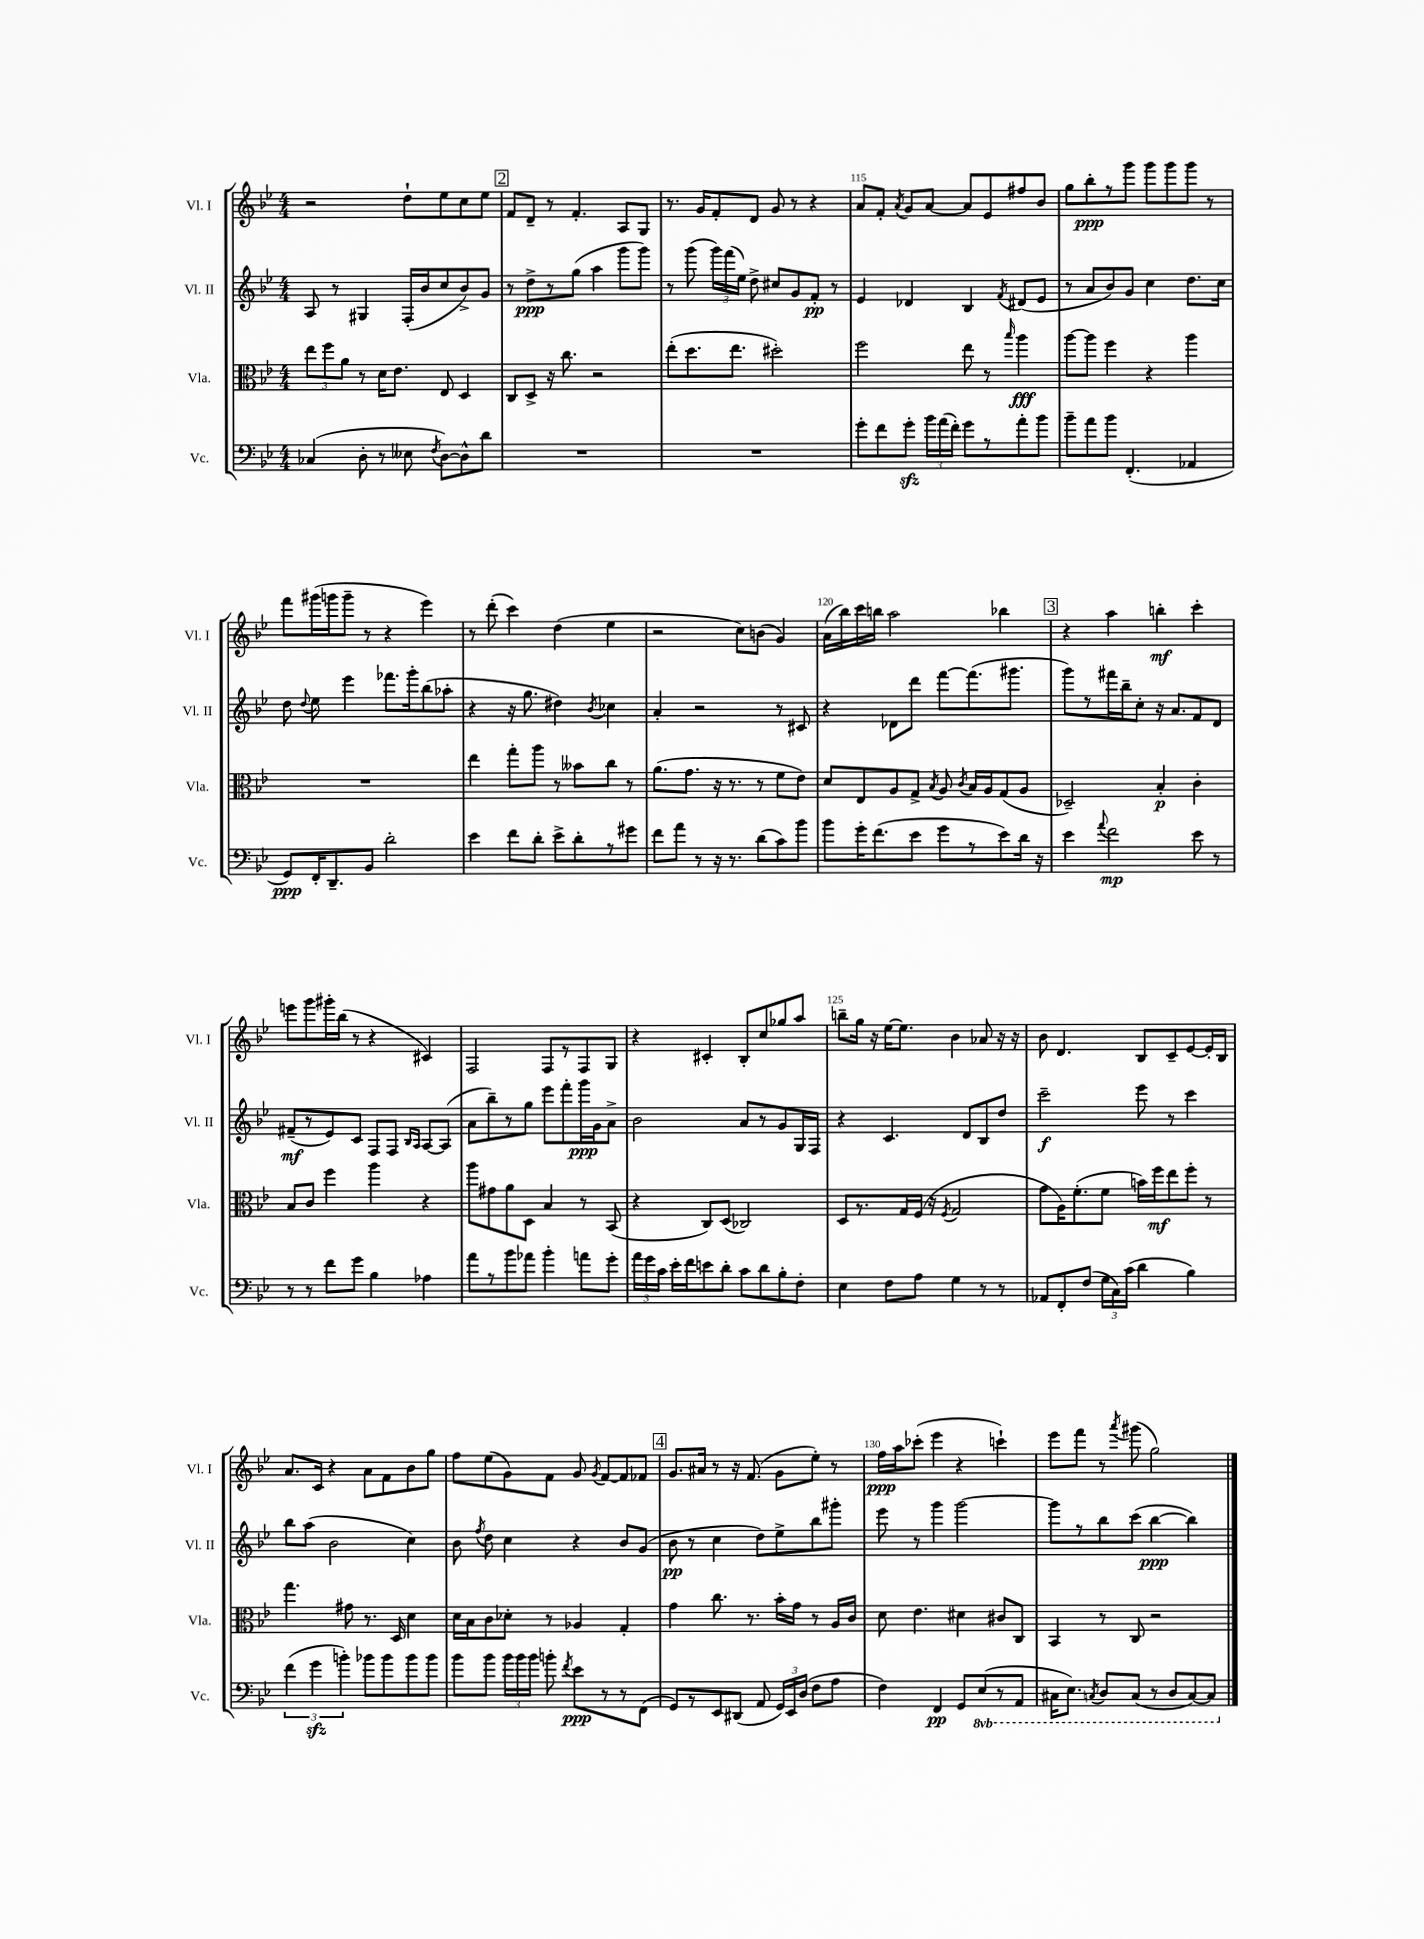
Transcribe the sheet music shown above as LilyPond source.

<<
\new StaffGroup <<
\new Staff = "s0" \with { instrumentName = "Vl. I" shortInstrumentName = "Vl. I" } {
    \clef treble \key bes \major \numericTimeSignature \time 4/4
    \autoBeamOff r2 d''8[-! ees''8 c''8 ees''8] |
    \mark \markup { \box "2" } f'8[ d'8]-- r8 f'4.-. a8[ g8] |
    r8. g'16[ f'8-. d'8] g'8 r8 r4 |
    a'8[ f'8]-. \acciaccatura { a'8 } g'8[ a'8]~ a'8[ ees'8 fis''8 bes'8] |
    g''8[ bes''8-.\ppp r8 g'''8] g'''8[ g'''8 g'''8] r8 |
    f'''8[ gis'''16( g'''16 g'''8]-- r8 r4 ees'''4) |
    r8 d'''8-.( c'''4) d''4( ees''4 |
    r2 c''8[) b'8]( g'4) |
    a'16[( bes''16) c'''16 b''16] a''2 bes''4 |
    \mark \markup { \box "3" } r4 a''4 b''4-.\mf c'''4-. |
    e'''8[ g'''8 gis'''16-. bes''16]( r8 r4 cis'4) |
    f2 f8[ r8 f8 g8] |
    r4 cis'4-. bes8[-. c''8 ges''8 a''8] |
    b''8[-- g''16] r16 ees''16[~ ees''8.] bes'4 aes'8 r16 r16 |
    bes'8 d'4. bes8[ c'8-- ees'8~ ees'16-. bes16] |
    a'8.[ c'16] r4 a'8[ f'8 bes'8 g''8] |
    f''8[ ees''8( g'8) f'8] g'8 \acciaccatura { g'8 } f'8[~ f'8 fes'8] |
    \mark \markup { \box "4" } g'8.[ ais'16] r8 r16 f'8.( g'8[ ees''8]-.) r8 |
    f''16[\ppp a''16 ces'''8]-.( ees'''4 r4 c'''4-!) |
    ees'''8[ f'''8] r8 \acciaccatura { a'''8 } gis'''8( g''2) \bar "|." |
}
\new Staff = "s1" \with { instrumentName = "Vl. II" shortInstrumentName = "Vl. II" } {
    \clef treble \key bes \major \numericTimeSignature \time 4/4
    \autoBeamOff a8 r8 gis4 f16[-.( bes'16 c''8 bes'8->) g'8] |
    \mark \markup { \box "2" } r8 d''8[->\ppp r8 g''8]( a''4 g'''8[ g'''8]) |
    r8 g'''8( \tuplet 3/2 { g'''16[) f'''16( ees''16]) } d''8-> cis''8[ g'8 f'8]-.\pp r8 |
    ees'4 des'4 bes4 \acciaccatura { f'8 } dis'8[( ees'8] |
    r8 a'8[ bes'8) g'8] c''4 d''8.[ c''16] |
    d''8 \appoggiatura { d''8 } ees''8 ees'''4 fes'''8.[ g'''16-. bes''8( aes''8]-. |
    r4 r16 g''8. dis''4) \acciaccatura { bes'8 } ces''4 |
    a'4-. r2 r8 cis'8 |
    r4 des'8[ d'''8] f'''8[~ f'''8.( gis'''8.] |
    \mark \markup { \box "3" } g'''8[) r8 fis'''16 bes''16-- c''8]-. r16 a'8.[ f'8 d'8] |
    fis'8[--\mf( r8 ees'8) c'8] f8[ f8] \grace { bes16[ a16] } a8[~ a8]( |
    a'8[ bes''8--) r8 g''8] ees'''8[ f'''8-. g'''16\ppp g'16 a'8]-> |
    bes'2 a'8[ r8 g'8 g16 f16] |
    r4 c'4. d'8[ bes8 d''8] |
    c'''2--\f ees'''8 r8 c'''4 |
    bes''8[ a''8]( bes'2 c''4) |
    bes'8 \acciaccatura { f''8 } d''8 c''4 r4 bes'8[ g'8]( |
    \mark \markup { \box "4" } bes'8\pp r8 c''4 d''8[) ees''8-> bes''8 gis'''8]-. |
    ees'''8 r8 g'''4 g'''2~ |
    g'''8[ r8 bes''8 c'''8]( bes''4~\ppp bes''4) \bar "|." |
}
\new Staff = "s2" \with { instrumentName = "Vla." shortInstrumentName = "Vla." } {
    \clef alto \key bes \major \numericTimeSignature \time 4/4
    \autoBeamOff \tuplet 3/2 { ees''8[ f''8 a'8] } r8 d'16[ ees'8.] ees8 d4 |
    \mark \markup { \box "2" } c8[ d8]-> r16 c''8. r2 |
    ees''8[-.( d''8. ees''8.] dis''2-.) |
    f''2 ees''8 r8 \grace { bes''16 } a''4\fff |
    a''8[~ a''8] f''4 r4 a''4 |
    R1 |
    ees''4 g''8[-. a''8] r8 beses'8[ c''8] r8 |
    a'8.[( g'8.] r16 r8. r8 f'8[ ees'8]) |
    d'8[ ees8 a8 g8]-> \acciaccatura { bes8 } a8 \acciaccatura { c'8 } bes16[ a16 g8( a8] |
    \mark \markup { \box "3" } des2--) bes4-.\p c'4-. |
    bes8[ c'8] f''4 a''4 r4 |
    a''8[ gis'8 a'8 d8] bes4 r8 bes,8( |
    r4 c8[) d8]( ces2) |
    d8[ r8. g16 f16]( r16 \acciaccatura { f8 } g2 |
    g'8[ a16) f'8.-.( f'8] b'16[) f''16\mf ees''8 f''8]-. r8 |
    g''4. gis'8 r8. d16 d'4 |
    d'16[ bes16 c'8 des'8]-. r8 aes4 g4-. |
    \mark \markup { \box "4" } g'4 c''8. r8. bes'16[-. g'16] r8 a16[ c'16] |
    d'8 ees'4. dis'4 cis'8[ c8] |
    bes,4 r8 c8 r2 \bar "|." |
}
\new Staff = "s3" \with { instrumentName = "Vc." shortInstrumentName = "Vc." } {
    \clef bass \key bes \major \numericTimeSignature \time 4/4 \set Staff.ottavationMarkups = #ottavation-simple-ordinals
    \autoBeamOff ces4( d8-. r8 eeses8 \acciaccatura { f8 } d8[~) d8-^ d'8] |
    \mark \markup { \box "2" } R1 |
    R1 |
    g'8[-. f'8 g'8]-.\sfz \tuplet 3/2 { bes'16[ a'16( f'16]-.) } g'8[ r8 a'8-. bes'8] |
    bes'8[-- a'8 bes'8] f,4.-.( aes,4 |
    g,8[\ppp) f,16-. d,8.-- bes,8] d'2-. |
    ees'4 f'8[ d'8]-. ees'8[-> d'8-. r8 gis'8] |
    f'8[ a'8] r8 r16 r8. d'8[( c'8) bes'8] |
    bes'8[ g'16-. f'8.( ees'8] g'8[ r8 ees'8) d'16] r16 |
    \mark \markup { \box "3" } ees'4 \appoggiatura { a'8 } f'2\mp ees'8 r8 |
    r8 r8 f'8[ g'8] bes4 aes4 |
    a'8[ r8 bes'8 aes'8] bes'4-. a'8[ g'8]-. |
    \tuplet 3/2 { a'16[ g'16 c'16] } ees'16[-. f'16 e'8 d'8]-. c'8[ d'8 bes8-. f8]-. |
    ees4 f8[ a8] g4 r8 r8 |
    aes,8[ f,8-. f8]( \tuplet 3/2 { g16[ c16) c'16]( } d'4 bes4) |
    \tuplet 3/2 { f'4( g'4\sfz b'4-.) } bes'8[ bes'8 bes'8 bes'8] |
    bes'8[ bes'8] \tuplet 3/2 { bes'16[ bes'16 bes'16] } b'8-. \acciaccatura { f'8 } ees'8[\ppp r8 r8 f,8]( |
    \mark \markup { \box "4" } g,8[) r8 ees,8 dis,8]( a,8 \tuplet 3/2 { g,16[) ees,16 d16]( } f8[ a8] |
    f4) f,4\pp g,8[ \ottava #-1 ees,8( r8 a,,8] |
    cis,16[ ees,8.]) \acciaccatura { c,8 } d,8[ c,8]( r8 d,8[ c,8~) c,8] \ottava #0 \bar "|." |
}
>>
>>
\layout { \context { \Score currentBarNumber = #112 \override BarNumber.break-visibility = ##(#f #t #t) barNumberVisibility = #(every-nth-bar-number-visible 5) } }
